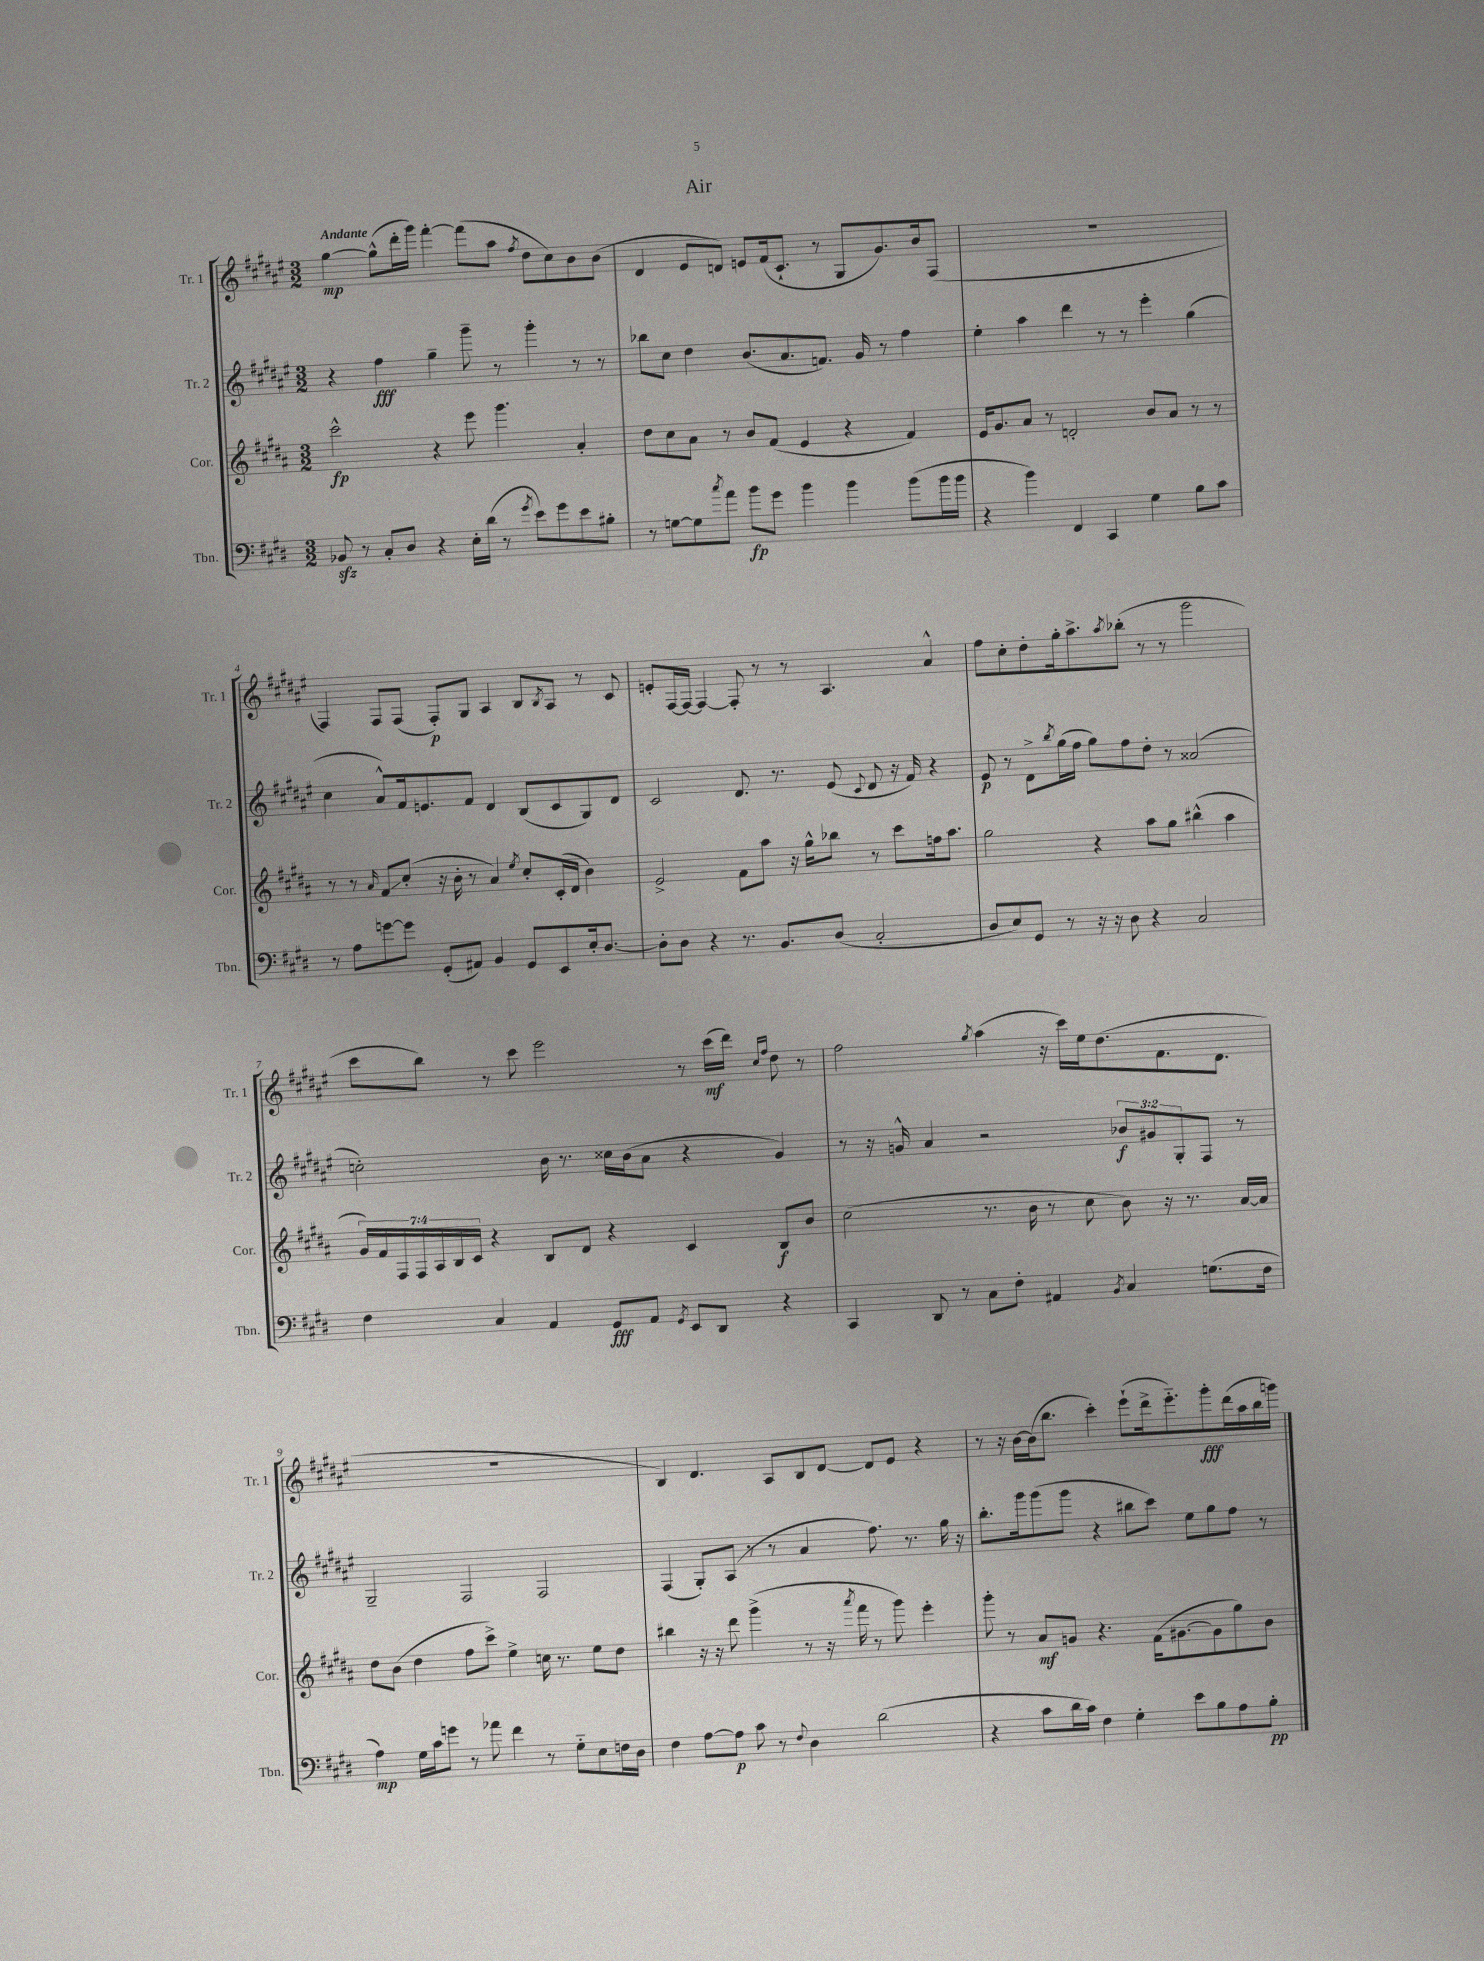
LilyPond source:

\header { title = "Air" }
<<
\new StaffGroup <<
\new Staff = "s0" \with { instrumentName = "Tr. 1" shortInstrumentName = "Tr. 1" } {
    \clef treble \key fis \major \numericTimeSignature \time 3/2 \tempo "Andante"
    gis''4~\mp gis''8-^( dis'''16-. gis'''16) fis'''4~-. fis'''8( ais''8 \acciaccatura { fis''8 } dis''8 cis''8) b'8 b'8( |
    dis'4 eis'8 d'8) e'8 fis'16( cis'8.-! r8 gis8 gis'8.) b'16 fis8( |
    R1. |
    fis4) fis8 fis8( fis8-.\p) gis8 ais4 b8 \acciaccatura { b8 } ais8 r8 cis'8 |
    e'8-. fis16~ fis16~ fis4~ fis8-. r8 r8 ais4. ais'4-^ |
    fis''8 cis''8-. dis''8-. gis''16-. ais''8.-> \acciaccatura { ais''8 } bes''8-.( r8 r8 gis'''2 |
    cis'''8 b''8) r8 cis'''8 eis'''2 r8 cis'''16\mf( dis'''16) \grace { cis''16 fis''16 } dis''8 r8 |
    fis''2 \acciaccatura { gis''8 } ais''4( r16 cis'''16) eis''16 dis''8.( fis'8. dis'8. |
    R1. |
    b4) dis'4. ais8 b8 dis'8~ dis'8 eis'8 r4 |
    r8 r16 b'16~ b'16( b''8. cis'''4-.) eis'''8-!( dis'''16-> eis'''8.-_) gis'''8-.\fff dis'''16( ais''16 b''16 g'''16) \bar "|." |
}
\new Staff = "s1" \with { instrumentName = "Tr. 2" shortInstrumentName = "Tr. 2" } {
    \clef treble \key fis \major \numericTimeSignature \time 3/2 \override Staff.TupletNumber.text = #tuplet-number::calc-fraction-text
    r4 fis''4\fff gis''4-- gis'''8-- r8 gis'''4-. r8 r8 |
    bes''8 cis''8 dis''4 b'8.( ais'8. f'8.) gis'16 r8 fis''4 |
    eis''4-. ais''4 dis'''4 r8 r8 eis'''4-. gis''4( |
    cis''4 ais'8-^) fis'16 e'8. fis'8 dis'4 b8( cis'8 gis8) dis'8 |
    cis'2 dis'8. r8. eis'8( \appoggiatura { cis'8 } dis'8 r16 fis'16) r4 |
    eis'8\p r8 dis'8-> \acciaccatura { b''8 } gis''16( fis''16 gis''8) fis''8 dis''8-. r8 aisis'2( |
    c''2-.) b'16 r8. cisis''16 b'16( ais'8 r4 gis'4) |
    r8 r16 g'16-^ ais'4 r2 \tuplet 3/2 { bes'8\f gis'8 gis8-. } fis8 r8 |
    gis2-- fis2 fis2 |
    fis4( gis8-.) ais8( r8 r8 ais'4 fis''8.) r8. gis''16 r16 |
    b''8.-. gis'''16 gis'''8( gis'''8 r4 bis''8 cis'''8) eis''8 gis''8 fis''8 r8 \bar "|." |
}
\new Staff = "s2" \with { instrumentName = "Cor." shortInstrumentName = "Cor." } {
    \clef treble \key b \major \numericTimeSignature \time 3/2 \override Staff.TupletNumber.text = #tuplet-number::calc-fraction-text
    cis'''2-^\fp r4 e'''8 gis'''4. ais'4-. |
    dis''8 cis''8 ais'8 r8 b'8 fis'8( e'4 r4 fis'4) |
    e'16 gis'8. ais'8 r8 d'2-. b'8 ais'8 r8 r8 |
    r8 r8 \grace { ais'16 } fis'8\glissando cis''8-.( r16 b'16-. r8 ais'4) \acciaccatura { e''8 } cis''8-. cis'16-.( dis'16 b'4) |
    e'2-> fis'8 ais''8 r16 gis''16-^ bes''8 r8 cis'''8 f''16 ais''8. |
    gis''2 r4 ais''8 gis''8 bis''4-^( ais''4 |
    \tuplet 7/4 { gis'16) fis'16 fis16 fis16 ais16 b16 cis'16 } r4 b8 dis'8 r4 cis'4 b8\f b'8 |
    cis''2( r8. b'16 r8 cis''8 b'8) r16 r8. ais'16~ ais'16 |
    dis''8 b'8( dis''4 fis''8 cis'''8->) e''4-> c''16 r8. e''8 dis''8 |
    bis''4 r16 r16 dis'''8 gis'''4->( r8 r16 \acciaccatura { ais'''8 } fis'''16 r8 gis'''8) e'''4-. |
    gis'''8-. r8 ais'8\mf g'8 r4. fis'16( gis'8.~ gis'8 gis''8) b'8 \bar "|." |
}
\new Staff = "s3" \with { instrumentName = "Tbn." shortInstrumentName = "Tbn." } {
    \clef bass \key e \major \numericTimeSignature \time 3/2
    bes,8\sfz r8 cis8-. dis8 r4 e16-. dis'16( r8 \acciaccatura { gis'8 } e'8) gis'8 e'8 bis8-. |
    r8 g8~ g8 \acciaccatura { cis''8 } a'8 b'8\fp gis'8 b'4 b'4 b'8( b'16 b'16 |
    r4 b'4) fis,4 cis,4 gis4 b8 cis'8 |
    r8 a8 g'8~ g'8 gis,8-.( ais,8) b,4 gis,8 e,8 e16-. dis8.~ |
    dis8-. dis8 r4 r8. b,8. dis8( cis2-. |
    dis8 e8) gis,8 r8 r16 r16 dis8 r4 cis2 |
    fis4 cis4 a,4 gis,8\fff a,8 \acciaccatura { gis,8 } e,8 dis,8 r4 |
    cis,4 dis,8 r8 cis8 fis8-. ais,4 \acciaccatura { b,8 } cis4 g8.( fis16 |
    a4\mp) gis16 cis'16 g'8 r8 aes'8 fis'4 r8 gis8-_ e8 f16 dis16 |
    fis4 a8~ a8\p cis'8 r8 \appoggiatura { fis8 } dis4 dis'2( |
    r4 cis'8 dis'16 cis'16) fis4 gis4-. e'8 b8 a8 b8-.\pp \bar "|." |
}
>>
>>
